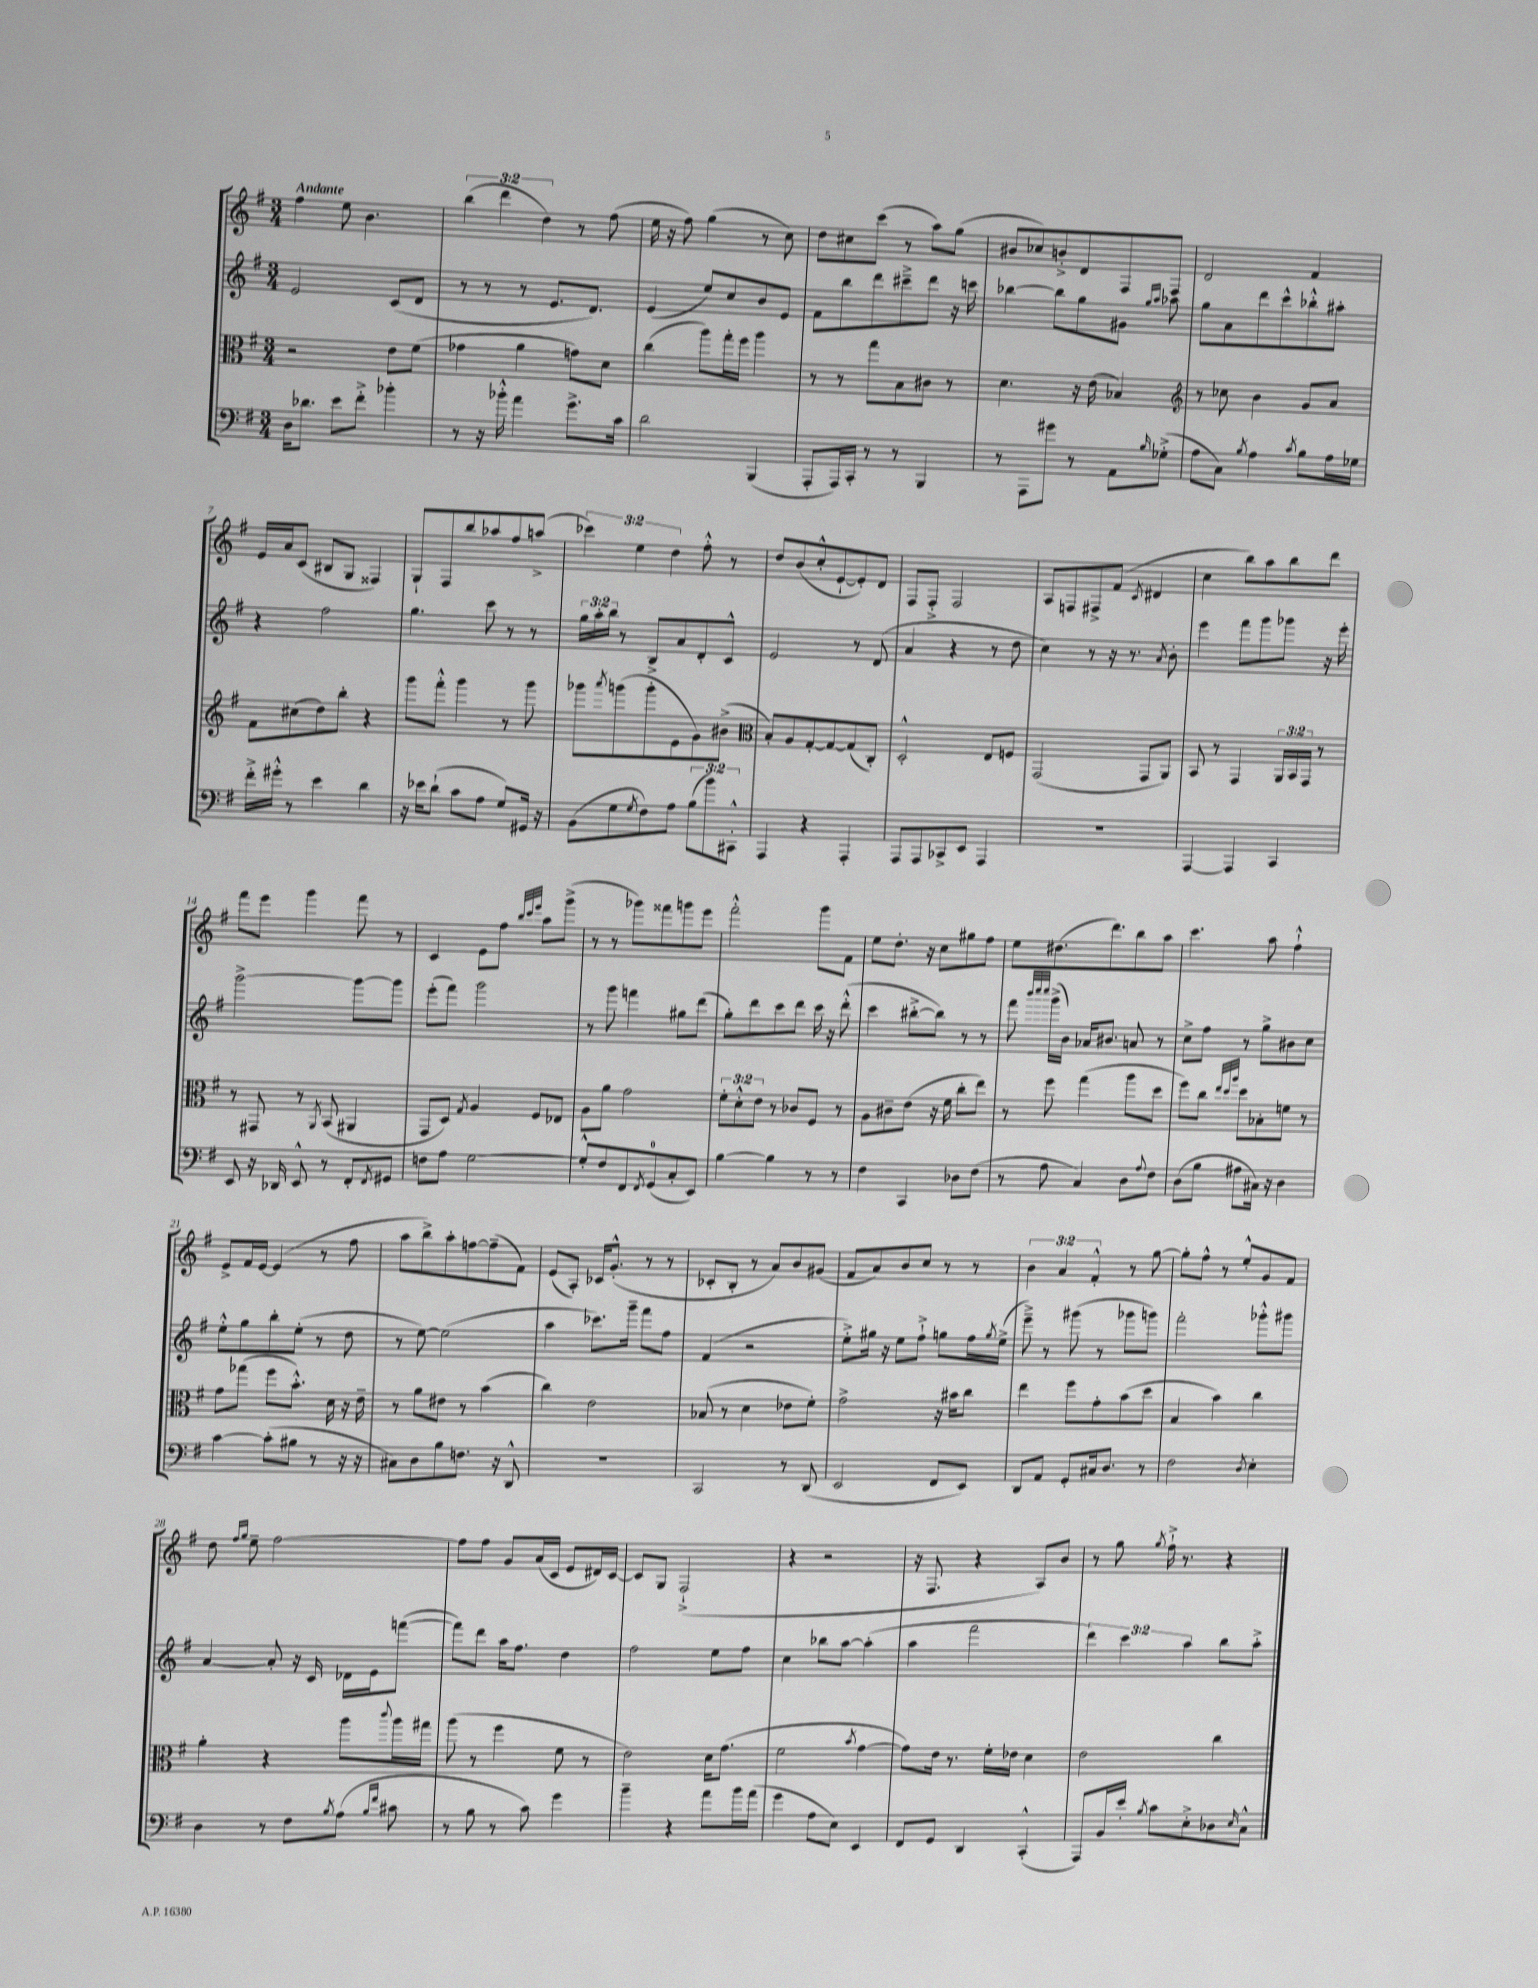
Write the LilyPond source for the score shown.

<<
\new StaffGroup <<
\new Staff = "s0" {
    \clef treble \key g \major \numericTimeSignature \time 3/4 \override Staff.TupletNumber.text = #tuplet-number::calc-fraction-text \tempo "Andante"
    fis''4 e''8 b'4. |
    \tuplet 3/2 { b''4( d'''4 d''4) } r8 fis''8( |
    e''16 r16 fis''8) g''4( r8 c''8) |
    d''8 cis''8 c'''8( r8 a''8) g''8( |
    bis'8 ces''8) b'8-.-> d'8 fis8 fis8 |
    d'2 fis'4 |
    e'16 a'16 c'8( bis8 g8 fisis4) |
    g8-! fis8 b''8 aes''8 fis''8 a''8->( |
    \tuplet 3/2 { ces'''4) e''4 d''4 } fis''8-.-^ r8 |
    d''8 b'8( c''8-.-^ e'8~-! e'8-.) d'8 |
    fis8 fis8-.-> fis2 |
    a8 f8 fis8-> fis'8( \acciaccatura { c'8 } dis'4 |
    c''4 b''8) a''8 b''8 d'''8 |
    fis'''8 e'''8 g'''4 fis'''8 r8 |
    c'4 e'8 fis''8 \grace { b''32 c'''32 e'''32 } a''8 g'''8->( |
    r8 r8 ges'''8) fisis'''8 g'''8 e'''8 |
    fis'''2-.-^ g'''8 fis'8 |
    e''8 d''8.-. r16 c''8 gis''8 fis''8 |
    e''8 dis''8.( d'''8.) b''8 a''8 |
    c'''4. a''8 fis''4-!-^ |
    e'8-> fis'16 e'16~ e'4( r8 fis''8 |
    a''8 b''8->) a''8-. f''8~ f''8--( fis'8) |
    e'8( a8-.) ces'16 g'8.-.-^( r8 r8 |
    ces'8-. b8-. r8 a'8) b'8 gis'8( |
    fis'8 a'8) b'8 c''8 r8 r8 |
    \tuplet 3/2 { b'4 a'4 fis'4-.-^ } r8 g''8~ |
    g''8-. fis''8-^ r8 e''8-.-^ g'8 fis'8 |
    d''8 \grace { fis''16 g''16 } e''8-- fis''2~ |
    fis''8 fis''8 g'8 a'16( c'16 e'8 dis'16) c'16~ |
    c'8 g8 fis2-!->( |
    r4 r2 |
    r16 fis8. r4 a8) b'8 |
    r8 g''8 \acciaccatura { g''8 } fis''16-!-> r8. r4 \bar "|." |
}
\new Staff = "s1" {
    \clef treble \key g \major \numericTimeSignature \time 3/4 \override Staff.TupletNumber.text = #tuplet-number::calc-fraction-text
    e'2 c'8( d'8 |
    r8 r8 r8 e'8. d'8.) |
    e'4( e''8) c''8 b'8 e'8 |
    fis'8 b''8 d'''8 cis'''8---> d'''8 r16 c'''16 |
    bes''4~ bes''8 g''8 gis'8 \grace { g''16 a''16 } aes''8 |
    g''8 a'8 d'''8 c'''8-^ bes''8-.-^ ais''8-. |
    r4 fis''2 |
    g''4. c'''8 r8 r8 |
    \tuplet 3/2 { g''16 a''16-. b''16 } r8 b8-> a'8 d'8-. c'8-^ |
    e'2 r8 d'8( |
    a'4 r4 r8 d''8 |
    c''4) r8 r16 r8. \acciaccatura { a'8 } b'8-. |
    e'''4 fis'''8 g'''8 ges'''8 r16 e'''16-. |
    g'''2~-> g'''8~ g'''8 |
    e'''8-.( fis'''8) g'''2 |
    r8 g'''8 f'''4 gis''8 d'''8( |
    g''8-.) d'''8 c'''8 d'''8 c'''16 r16 d'''8-.-^( |
    c'''4 bis''8~-.-> bis''8) r8 r8 |
    fis'''8 \grace { b'''32 c''''32 c''''32 } g'''16->( b'16) aes'16 bis'8. a'8 r8 |
    c''8-> fis''8 r8 g''8-> bis'8 c''8 |
    e''8-.-^ g''8 b''8-. e''8-.( r8 d''8 |
    r8 e''8~) e''2( |
    a''4 ces'''8.) g'''16-- fis'''8 fis''8 |
    fis'4( r2 |
    e''8-.->) gis''16 r16 e''8 fis''8-!-> g''8 fis''16 \acciaccatura { g''8 } e''16->( |
    e'''8--->) r8 gis'''8( r8 ges'''8 g'''8) |
    fis'''2-. ges'''8-.-^ gis'''8 |
    a'4~ a'8-. r16 c'16 des'16 e'16 f'''8~( |
    f'''8) d'''8 a''16 fis''8. d''4 |
    fis''2 e''8 fis''8 |
    c''4 bes''8 a''8~ a''4-.( |
    a''4 fis'''2 |
    \tuplet 3/2 { d'''4) c'''4 a''4 } b''8 a''8-.-> \bar "|." |
}
\new Staff = "s2" {
    \clef alto \key g \major \numericTimeSignature \time 3/4 \override Staff.TupletNumber.text = #tuplet-number::calc-fraction-text
    r2 e'8 fis'8( |
    ges'4 a'4 g'8) d'8 |
    c''4( a''8) g''16-. fis''16 a''4 |
    r8 r8 g''8 b8 cis'8 r8 |
    d'4. r16 e'16( bes4) |
    \clef treble r8 ces''8 b'4 g'8 a'8 |
    fis'8 cis''8( d''8) b''8-. r4 |
    g'''8 fis'''8-.-^ g'''4 r8 g'''8 |
    ges'''8 \acciaccatura { a'''8 } g'''8( g'''8-. e'8 g'8) bis'8->( |
    \clef alto b8-.) a8 g8~-. g8~ g8( c8-.) |
    d2-.-^ e8 f8 |
    g,2( g,8 a,8) |
    b,8 r8 g,4 \tuplet 3/2 { a,16 b,16 g,16 } r8 |
    r8 gis,8 r8 \acciaccatura { a,8 } b,8( ais,4 |
    g,8 d8) \acciaccatura { g8 } a4 fis8 ees8 |
    a8 a'8 g'2 |
    \tuplet 3/2 { fis'8-. d'8-.-^ e'8 } r8 ces'8 fis8 r8 |
    a8 cis'8-- e'8( r16 fis'16 c''8-. e''8) |
    r8 fis''8 g''4( a''8 d''8 |
    fis''8) c''8 \grace { e''32 d''32 a''32 } d''8 bes8-. f'8 r8 |
    g'8 ges''8( fis''8 b'8.-.-^) d'16 r16 e'16-- |
    r8 a'8 eis'8 r8 b'4( |
    c''4) e'2 |
    bes8( r8 d'4 ees'8 fis'8-.) |
    g'2-> r16 bis'16 c''8 |
    e''4 fis''8 g'8-. b'8( d''8 |
    b4 b'4) c''4 |
    a'4-. r4 a''8 \appoggiatura { c'''8 } a''16 gis''16 |
    a''8( r8 fis''4 fis'8 r8 |
    e'2) d'16 g'8.( |
    fis'2 \acciaccatura { b'8 } g'4~ |
    g'8) e'16 r8. fis'16-. ees'16 d'4 |
    e'2 c''4 \bar "|." |
}
\new Staff = "s3" {
    \clef bass \key g \major \numericTimeSignature \time 3/4 \override Staff.TupletNumber.text = #tuplet-number::calc-fraction-text
    d16 des'8. e'8 fis'8-.-> bes'4-. |
    r8 r16 bes'16-.-^ a'4 g'8.-> c'16 |
    d'2 b,,4( |
    a,,8-. a,,16) c,16-. r8 r8 b,,4 |
    r8 a,,8 gis'8 r8 a,8 \grace { b16 } ges8-.->( |
    a8 c8) \acciaccatura { b8 } a4 \acciaccatura { c'8 } b8 a16 ges16 |
    fis'16-.-> gis'16-.-^ r8 e'4 d'4 |
    r16 ees'16 d'8-!( c'8 a8 g8) gis,16 r16 |
    b,8( g8 \acciaccatura { g8 } fis8) a8 \tuplet 3/2 { b8( b'8) cis,8-.-^ } |
    a,,4 r4 a,,4-. |
    a,,8 a,,8 ces,8-> e,8 a,,4 |
    R2. |
    a,,4~ a,,4 c,4 |
    e,8 r16 des,16 e,8-^ r8 fis,8-. \acciaccatura { fis,8 } gis,8 |
    f8 a8 g2~ |
    g8-.-^ fis8 fis,8 \acciaccatura { fis,8 } g,8-0( c8-. e,8) |
    b4~ b4 r8 r8 |
    fis4 c,4 des8 fis8( |
    r8 a8 c4) d8 \appoggiatura { a8 } fis8 |
    d8( b8 ais8 cis16) r16 d4 |
    c'4~ c'8-.( bis8 r8 r16 r16 |
    cis8) d8 b8 f8. r16 d,8-^ |
    R2. |
    c,2 r8 d,8( |
    e,2 fis,8 e,8) |
    d,8 a,8 g,8-. cis16 d8. r8 |
    fis2 \acciaccatura { d8 } e4-. |
    d4 r8 fis8 \acciaccatura { b8 } a8( \grace { b16 fis'16 } cis'8 |
    r8 b8 r8 c'8) g'4 |
    b'4-- r4 a'8 b'16 a'16( |
    g'4 a8 e8) e,4 |
    fis,8 g,8 d,4 c,4-.-^( |
    a,,8) b,16 e'16-. \acciaccatura { b8 } c'8 e8-.-> des8 \grace { e16 } c8-^ \bar "|." |
}
>>
>>
